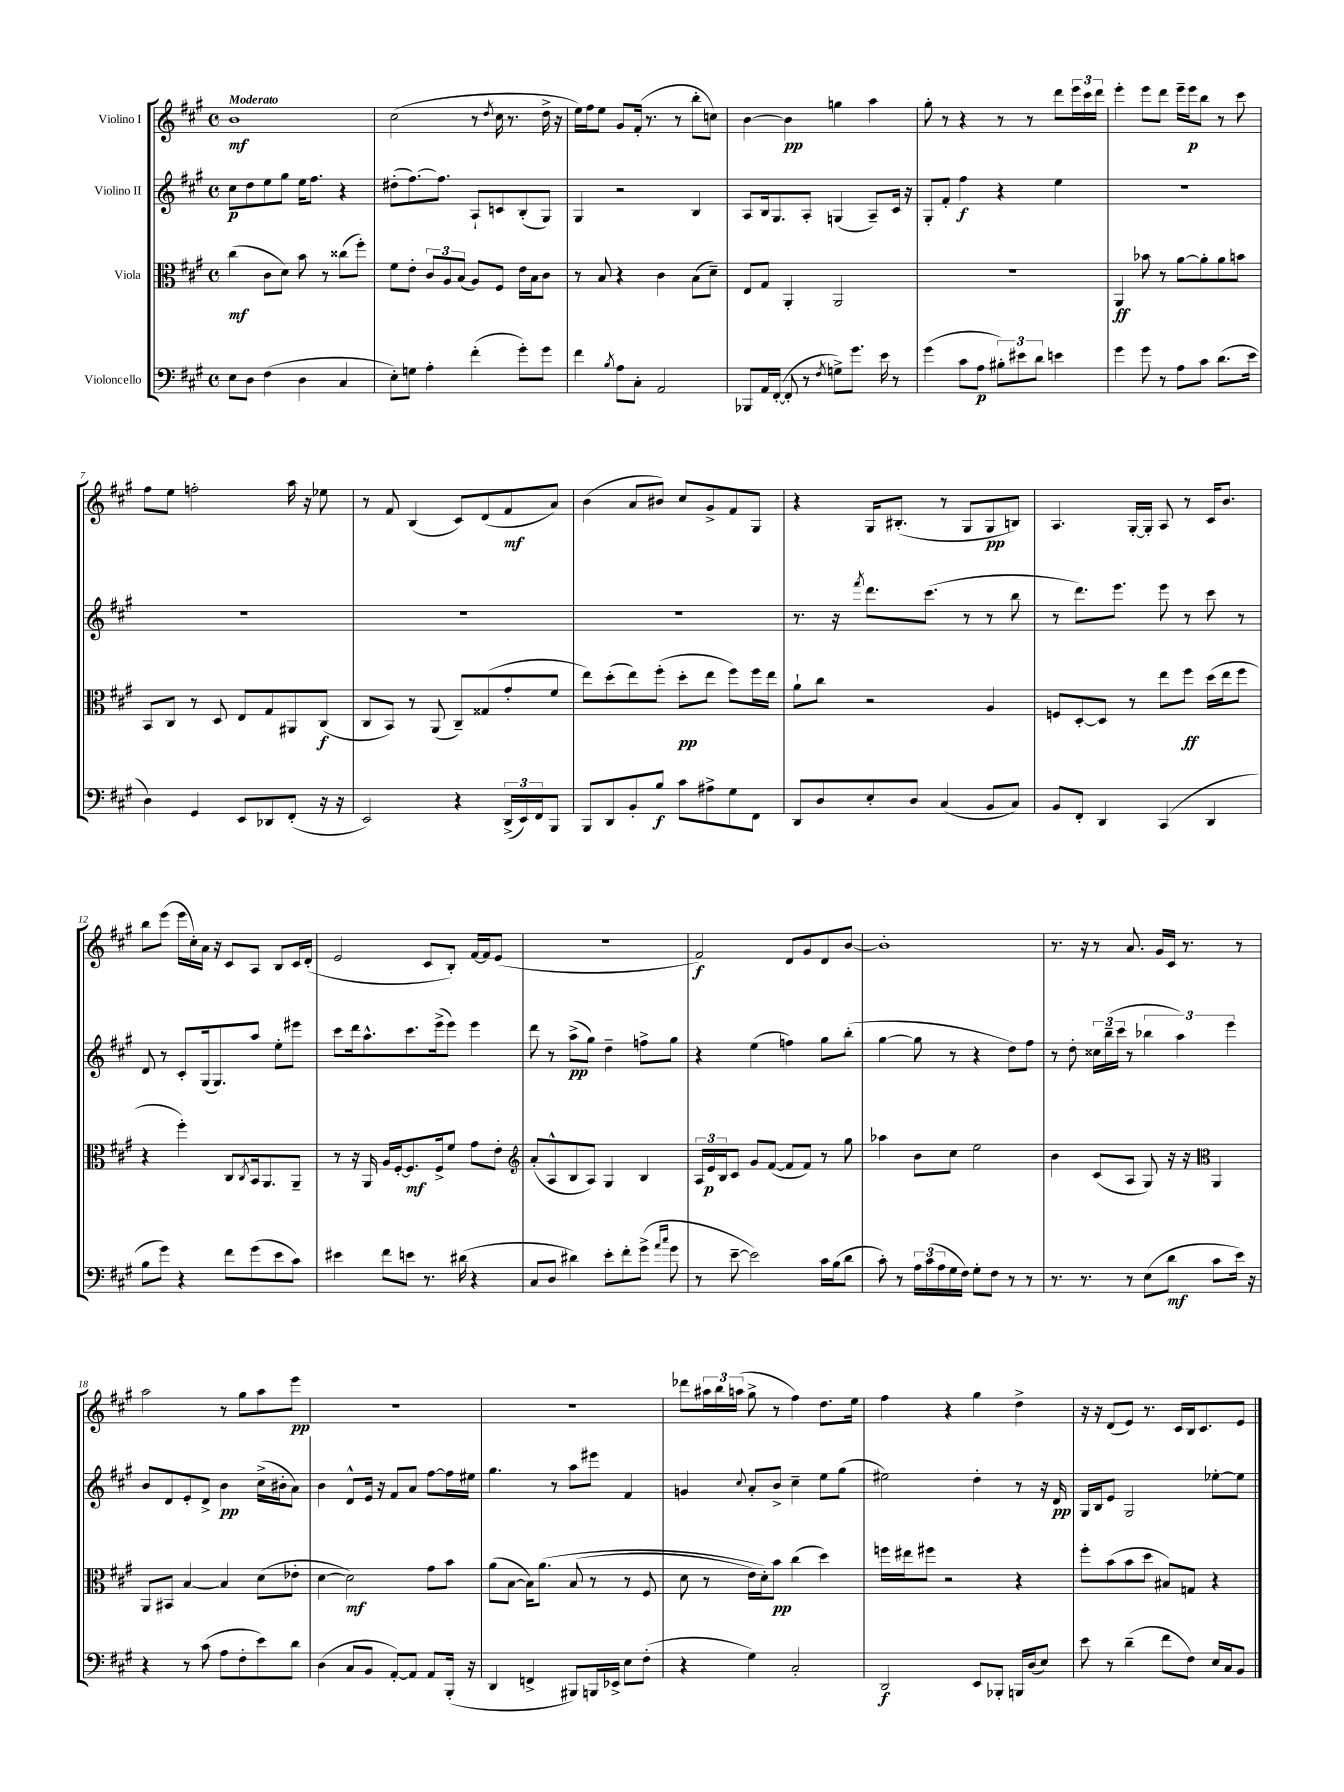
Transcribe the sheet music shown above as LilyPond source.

<<
\new StaffGroup <<
\new Staff = "s0" \with { instrumentName = "Violino I" } {
    \clef treble \key a \major \defaultTimeSignature \time 4/4 \tempo "Moderato"
    b'1\mf |
    cis''2( r8 \acciaccatura { d''8 } cis''16 r8. d''16-> r16 |
    e''16) fis''16 e''8 gis'8 fis'16-.( r8. r8 b''8-. c''8) |
    b'4~ b'4\pp g''4 a''4 |
    gis''8-. r8 r4 r8 r8 d'''8 \tuplet 3/2 { e'''16 cis'''16 d'''16 } |
    e'''4-. e'''8 d'''8 e'''16-- e'''16\p b''8 r8 cis'''8 |
    fis''8 e''8 f''2-. a''16 r16 ees''8 |
    r8 fis'8 b4( cis'8) d'8( fis'8\mf a'8) |
    b'4( a'8 bis'8) cis''8 gis'8-> fis'8 gis8 |
    r4 gis16 bis8.-.( r8 gis8 gis8\pp b8) |
    a4. gis16~-. gis16-. a8 r8 cis'16 b'8. |
    b''8 e'''8( e'''16 cis''16-.) a'16 r16 cis'8 a8 b8 cis'16 d'16-.( |
    e'2 cis'8 b8-.) fis'16~ fis'16 e'8( |
    r1 |
    fis'2\f) d'8 gis'8 d'8 b'8~ |
    b'1-. |
    r8. r16 r8 a'8. gis'16 cis'16 r8. r8 |
    a''2 r8 gis''8 a''8 e'''8\pp |
    r1 |
    R1 |
    des'''8 \tuplet 3/2 { ais''16 b''16 a''16( } gis''8-> r8 fis''4) d''8. e''16 |
    fis''4 r4 gis''4 d''4-> |
    r16 r16 d'8( e'8) r8. cis'16 b16 cis'8. e'8 \bar "|." |
}
\new Staff = "s1" \with { instrumentName = "Violino II" } {
    \clef treble \key a \major \defaultTimeSignature \time 4/4
    cis''8\p d''8 e''8 gis''8 e''16 fis''8. r4 |
    dis''8-.( fis''8.~) fis''8. a8-! c'8 b8-.( gis8) |
    gis4 r2 b4 |
    a8 b16 gis8. a8-. g4( a8--) cis'16 r16 |
    gis8-. fis'8-. fis''4\f r4 e''4 |
    R1 |
    R1 |
    R1 |
    R1 |
    r8. r16 \acciaccatura { fis'''8 } d'''8. cis'''8.( r8 r8 b''8 |
    r8 d'''8.) e'''8. e'''8 r8 cis'''8 r8 |
    d'8 r8 cis'8-. gis16( gis8.) a''8 e''8-. eis'''8 |
    cis'''8 d'''16 a''8.-^ cis'''8. e'''16->( e'''8) e'''4 |
    d'''8 r8 a''8->\pp( gis''8) d''4-- f''8-> gis''8 |
    r4 e''4( f''4) gis''8 b''8-.( |
    gis''4~ gis''8 r8 r4 d''8) fis''8 |
    r8 d''8-. \tuplet 3/2 { cisis''16 b''16--( cis'''16 } r8 \tuplet 3/2 { bes''4 a''4) e'''4 } |
    b'8 d'8 e'8-. d'8-> b'4\pp cis''16->( bis'16-. a'8) |
    b'4 d'8-^ e'16 r16 fis'8 a'8 fis''8~ fis''16 eis''16 |
    gis''4. r8 a''8 eis'''8 fis'4 |
    g'4 \appoggiatura { cis''8 } a'8-. b'8-> cis''4-- e''8 gis''8( |
    eis''2) d''4-. r8 r16 d'16\pp |
    gis16 b16 e'8 gis2 ees''8~-. ees''8 \bar "|." |
}
\new Staff = "s2" \with { instrumentName = "Viola" } {
    \clef alto \key a \major \defaultTimeSignature \time 4/4
    cis''4\mf( cis'8 d'8) b'8 r8 cisis''8( fis''8-.) |
    fis'8 e'8-. \tuplet 3/2 { cis'8 a8 b8( } a8) fis8 e'16 b16 cis'8 |
    r8 b8 r4 cis'4 b8( d'8--) |
    e8 gis8 a,4-. a,2 |
    R1 |
    a,4\ff bes'8 r8 a'8~ a'8-. a'8 b'8 |
    b,8 cis8 r8 d8 e8 gis8 ais,8 cis8\f( |
    cis8 b,8) r8 a,8( cis8--) gisis8( gis'8-. fis'8 |
    e''8) d''8-.( e''8) fis''8-.( d''8-.\pp e''8 fis''8) fis''16 e''16 |
    a'8-! cis''8 r2 a4 |
    f8 d8~-. d8 r8 e''8 fis''8\ff d''16( e''16 fis''8 |
    r4 fis''4-.) cis8 \acciaccatura { cis8 } b,16 a,8. a,8-- |
    r8 r16 a,16 a16 fis16~-. fis8.\mf fis16-> fis'8 gis'8 e'8-. |
    \clef treble a'8-.( a8-^ b8 a8) gis4 b4 |
    \tuplet 3/2 { a16 e'16\p b16 } cis'8 gis'8 fis'8~( fis'8 fis'8) r8 gis''8 |
    aes''4 b'8 cis''8 e''2 |
    b'4 cis'8( a8 gis8) r16 r16 \clef alto a,4 |
    a,8 bis,8 b4~ b4 d'8( ees'8-. |
    d'4~ d'2\mf) gis'8 b'8 |
    a'8( b8~ b16) a'8.\( b8( r8 r8 fis8 |
    d'8 r8 e'16) d'16-.\) b'8\pp cis''4( d''4) |
    f''16 eis''16 fis''8 r2 r4 |
    fis''8-. b'8( b'8 d''8 bis8) g8 r4 \bar "|." |
}
\new Staff = "s3" \with { instrumentName = "Violoncello" } {
    \clef bass \key a \major \defaultTimeSignature \time 4/4
    e8 d8 fis4( d4 cis4 |
    e8-.) g8 a4-. fis'4-.( gis'8-.) gis'8 |
    fis'4 \acciaccatura { b8 } a8 cis8-. a,2 |
    bes,,8 a,16 fis,16~-.( fis,8-. r8 \acciaccatura { fis8 } g8->) gis'8. e'16 r8 |
    gis'4( cis'8 a8\p \tuplet 3/2 { bis8-.) eis'8 d'8 } e'4 |
    gis'4 gis'8 r8 a8 cis'8 d'8.( e'16 |
    d4) gis,4 e,8 des,8 fis,8-.( r16 r16 |
    e,2) r4 \tuplet 3/2 { d,16->( e,16) fis,16 } b,,8 |
    b,,8 d,8 b,8-. b8\f cis'8 ais8-> gis8 fis,8 |
    d,8 d8 e8-. d8 cis4( b,8 cis8) |
    b,8 fis,8-. d,4 cis,4( d,4 |
    b8 gis'8) r4 fis'8 gis'8( e'8 cis'8) |
    eis'4 fis'8 e'8 r8. dis'16( r4 |
    cis8 d8 dis'4) e'8-. fis'8-. gis'8->( \grace { a'16 cis''16 } gis'8 |
    r8 e'8~-- e'2) cis'16 b16( d'8 |
    cis'8-.) r8 \tuplet 3/2 { a16 cis'16( a16 } gis16 fis16) gis8-. fis8 r8 r8 |
    r8. r8. r8 e8( d'8\mf cis'8 e'16) r16 |
    r4 r8 cis'8( a8 fis8-. e'8) d'8 |
    d4( cis8 b,8 a,8~-.) a,8 a,8 b,,16-.( r16 |
    d,4 f,4-> bis,,8) b,,16 ees,16-> e8 fis8-.( |
    r4 gis4) cis2-. |
    d,2\f e,8 bes,,8-. b,,16 d16( e8) |
    e'8 r8 d'4--( fis'8 fis8) e16 cis16 b,8 \bar "|." |
}
>>
>>
